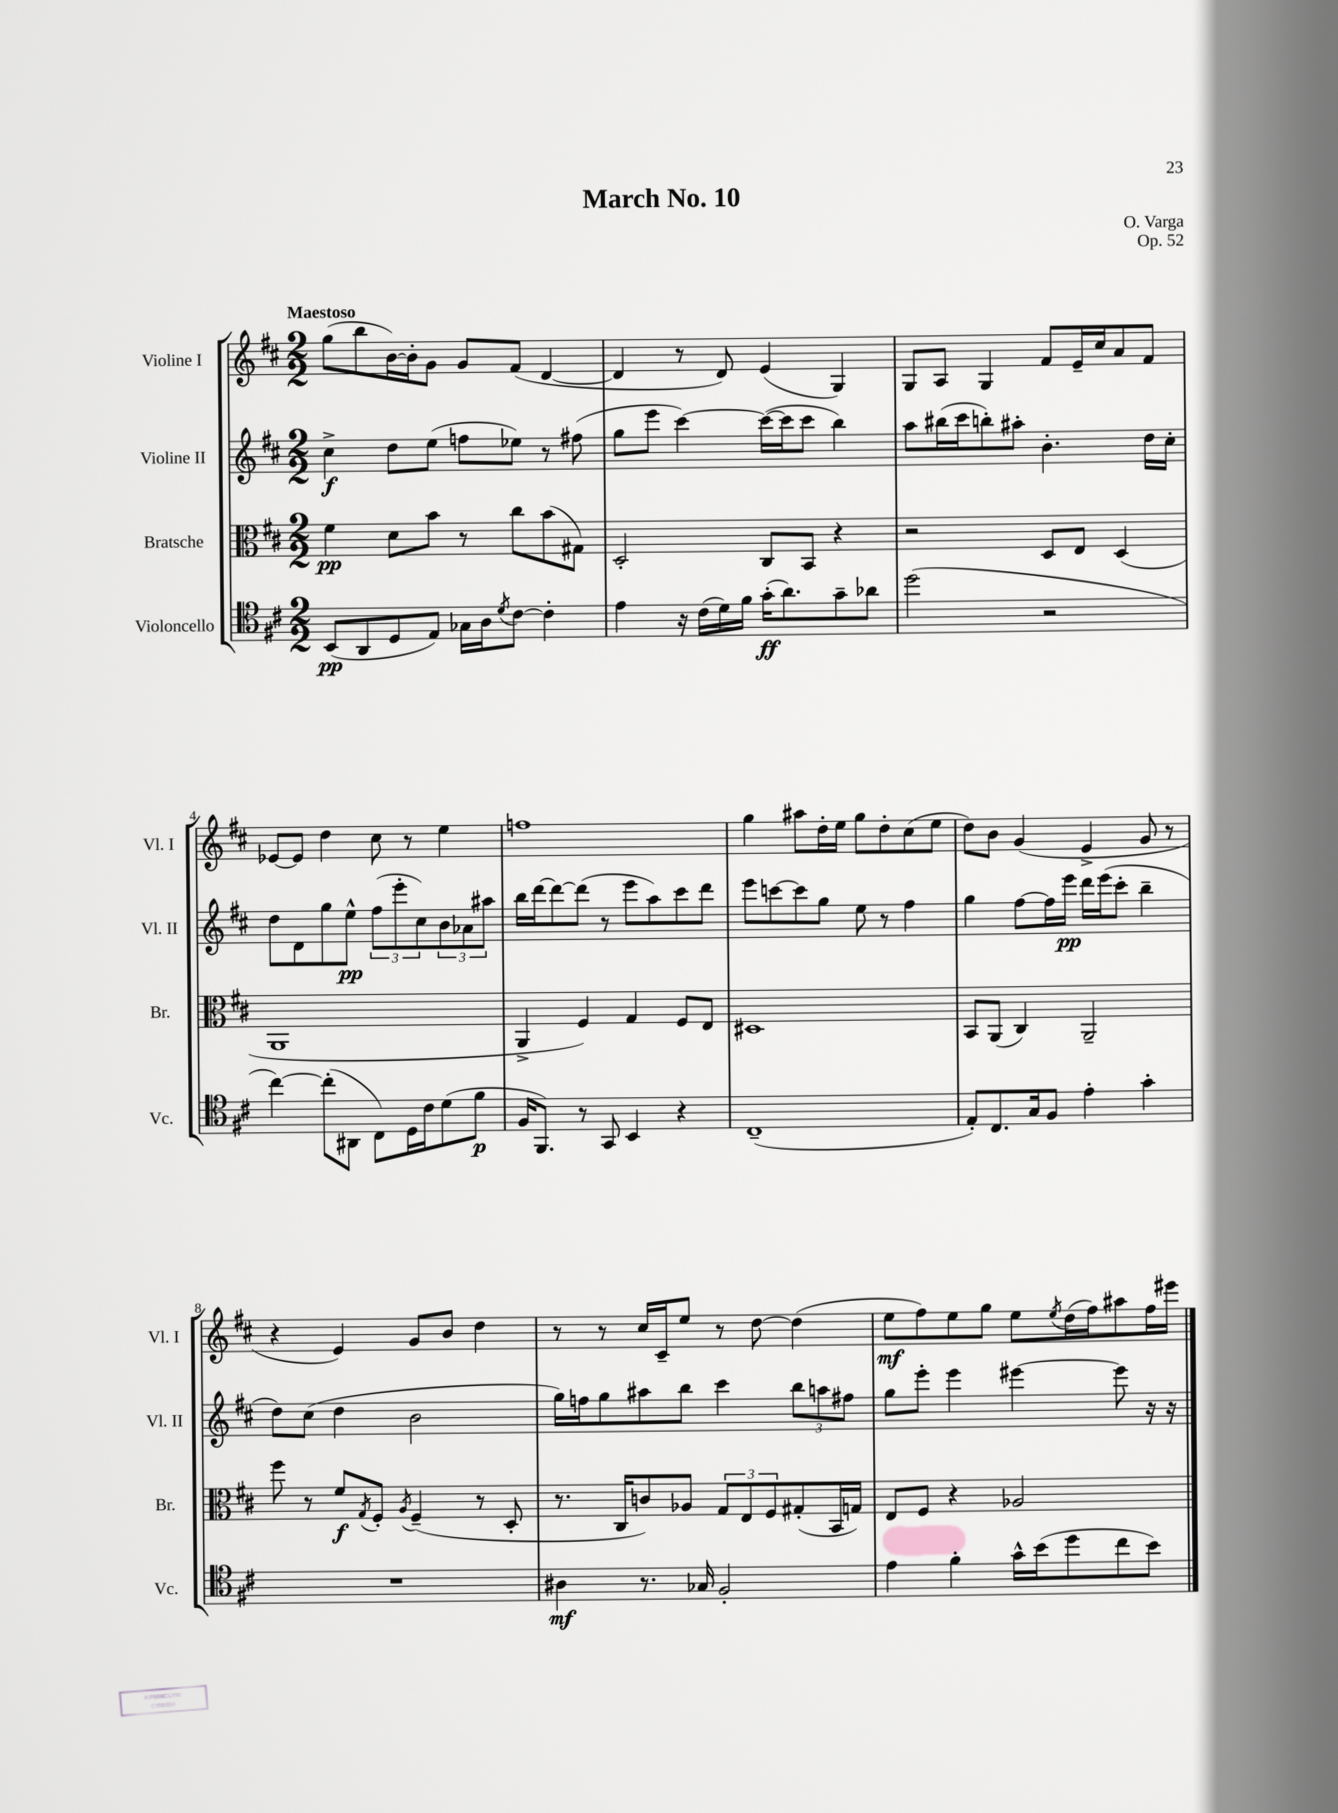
\header { title = "March No. 10" composer = "O. Varga" opus = "Op. 52" }
<<
\new StaffGroup <<
\new Staff = "s0" \with { instrumentName = "Violine I" shortInstrumentName = "Vl. I" } {
    \clef treble \key d \major \numericTimeSignature \time 2/2 \tempo "Maestoso"
    g''8( b''8 b'16~) b'16-. g'8 g'8 fis'8( d'4~ |
    d'4 r8 d'8) e'4( g4) |
    g8 a8 g4 fis'8 e'16-- cis''16 a'8 fis'8 |
    ees'8~ ees'8 d''4 cis''8 r8 e''4 |
    f''1 |
    g''4 ais''8 d''16-. e''16 g''8 d''8-. cis''8( e''8 |
    d''8) b'8 g'4( e'4-> g'8 r8 |
    r4 e'4) g'8 b'8 d''4 |
    r8 r8 cis''16 cis'16-- e''8 r8 d''8~ d''4( |
    e''8\mf fis''8) e''8 g''8 e''8 \acciaccatura { e''8 } d''16( fis''16) ais''8 fis''16 eis'''16 \bar "|." |
}
\new Staff = "s1" \with { instrumentName = "Violine II" shortInstrumentName = "Vl. II" } {
    \clef treble \key d \major \numericTimeSignature \time 2/2
    cis''4->\f d''8 e''8( f''8 ees''8) r8 fis''8( |
    g''8 e'''8 cis'''4~) cis'''16~( cis'''16 cis'''8 b''4) |
    a''8 bis''16( cis'''16 b''8-.) ais''8-. b'4.-. d''16 cis''16-. |
    d''8 d'8 g''8 e''8-^\pp \tuplet 3/2 { fis''8( e'''8-. cis''8) } \tuplet 3/2 { b'8 aes'8 ais''8 } |
    b''16 d'''16~ d'''8~ d'''8( r8 e'''8 a''8) cis'''8 d'''8 |
    e'''8 c'''8~ c'''8 g''8 e''8 r8 fis''4 |
    g''4 fis''8~ fis''16 e'''16\pp d'''16 e'''16( cis'''8-. b''4-- |
    d''8) cis''8( d''4 b'2 |
    g''16) f''16 g''8 ais''8 b''8 cis'''4 \tuplet 3/2 { b''8 a''8 fis''8 } |
    g''8 e'''8-. e'''4 eis'''4~ eis'''8 r16 r16 \bar "|." |
}
\new Staff = "s2" \with { instrumentName = "Bratsche" shortInstrumentName = "Br." } {
    \clef alto \key d \major \numericTimeSignature \time 2/2
    fis'4\pp d'8 b'8 r8 cis''8 b'8( gis8) |
    d2-. cis8 b,8 r4 |
    r2 d8 e8 d4( |
    a,1 |
    a,4-> fis4) g4 fis8 e8 |
    dis1 |
    b,8 a,8( cis4) a,2-- |
    fis''8 r8 fis'8\f \acciaccatura { g8 } fis8-. \acciaccatura { a8 } fis4--( r8 d8-. |
    r8. cis16 c'8) aes8 \tuplet 3/2 { g8 e8 fis8 } gis8-.( b,16 g16) |
    e8 fis8 r4 aes2 \bar "|." |
}
\new Staff = "s3" \with { instrumentName = "Violoncello" shortInstrumentName = "Vc." } {
    \clef tenor \key d \major \numericTimeSignature \time 2/2
    b,8\pp( a,8 d8 e8) ges16 a16 \acciaccatura { d'8 } cis'8~ cis'4-. |
    e'4 r16 cis'16( d'16) fis'16 g'16-.\ff( a'8.) g'8-- aes'8 |
    d''2( r2 |
    cis''4~) cis''8-.( ais,8 cis8) d16 cis'16 d'8( fis'8\p |
    fis16 fis,8.) r8 g,8 b,4 r4 |
    cis1--( |
    e8-.) cis8. g16 fis8 e'4-. g'4-. |
    R1 |
    ais4\mf r8. ges16 fis2-. |
    e'4 fis'4-. g'16-^ b'16( d''8 cis''8 b'8) \bar "|." |
}
>>
>>
